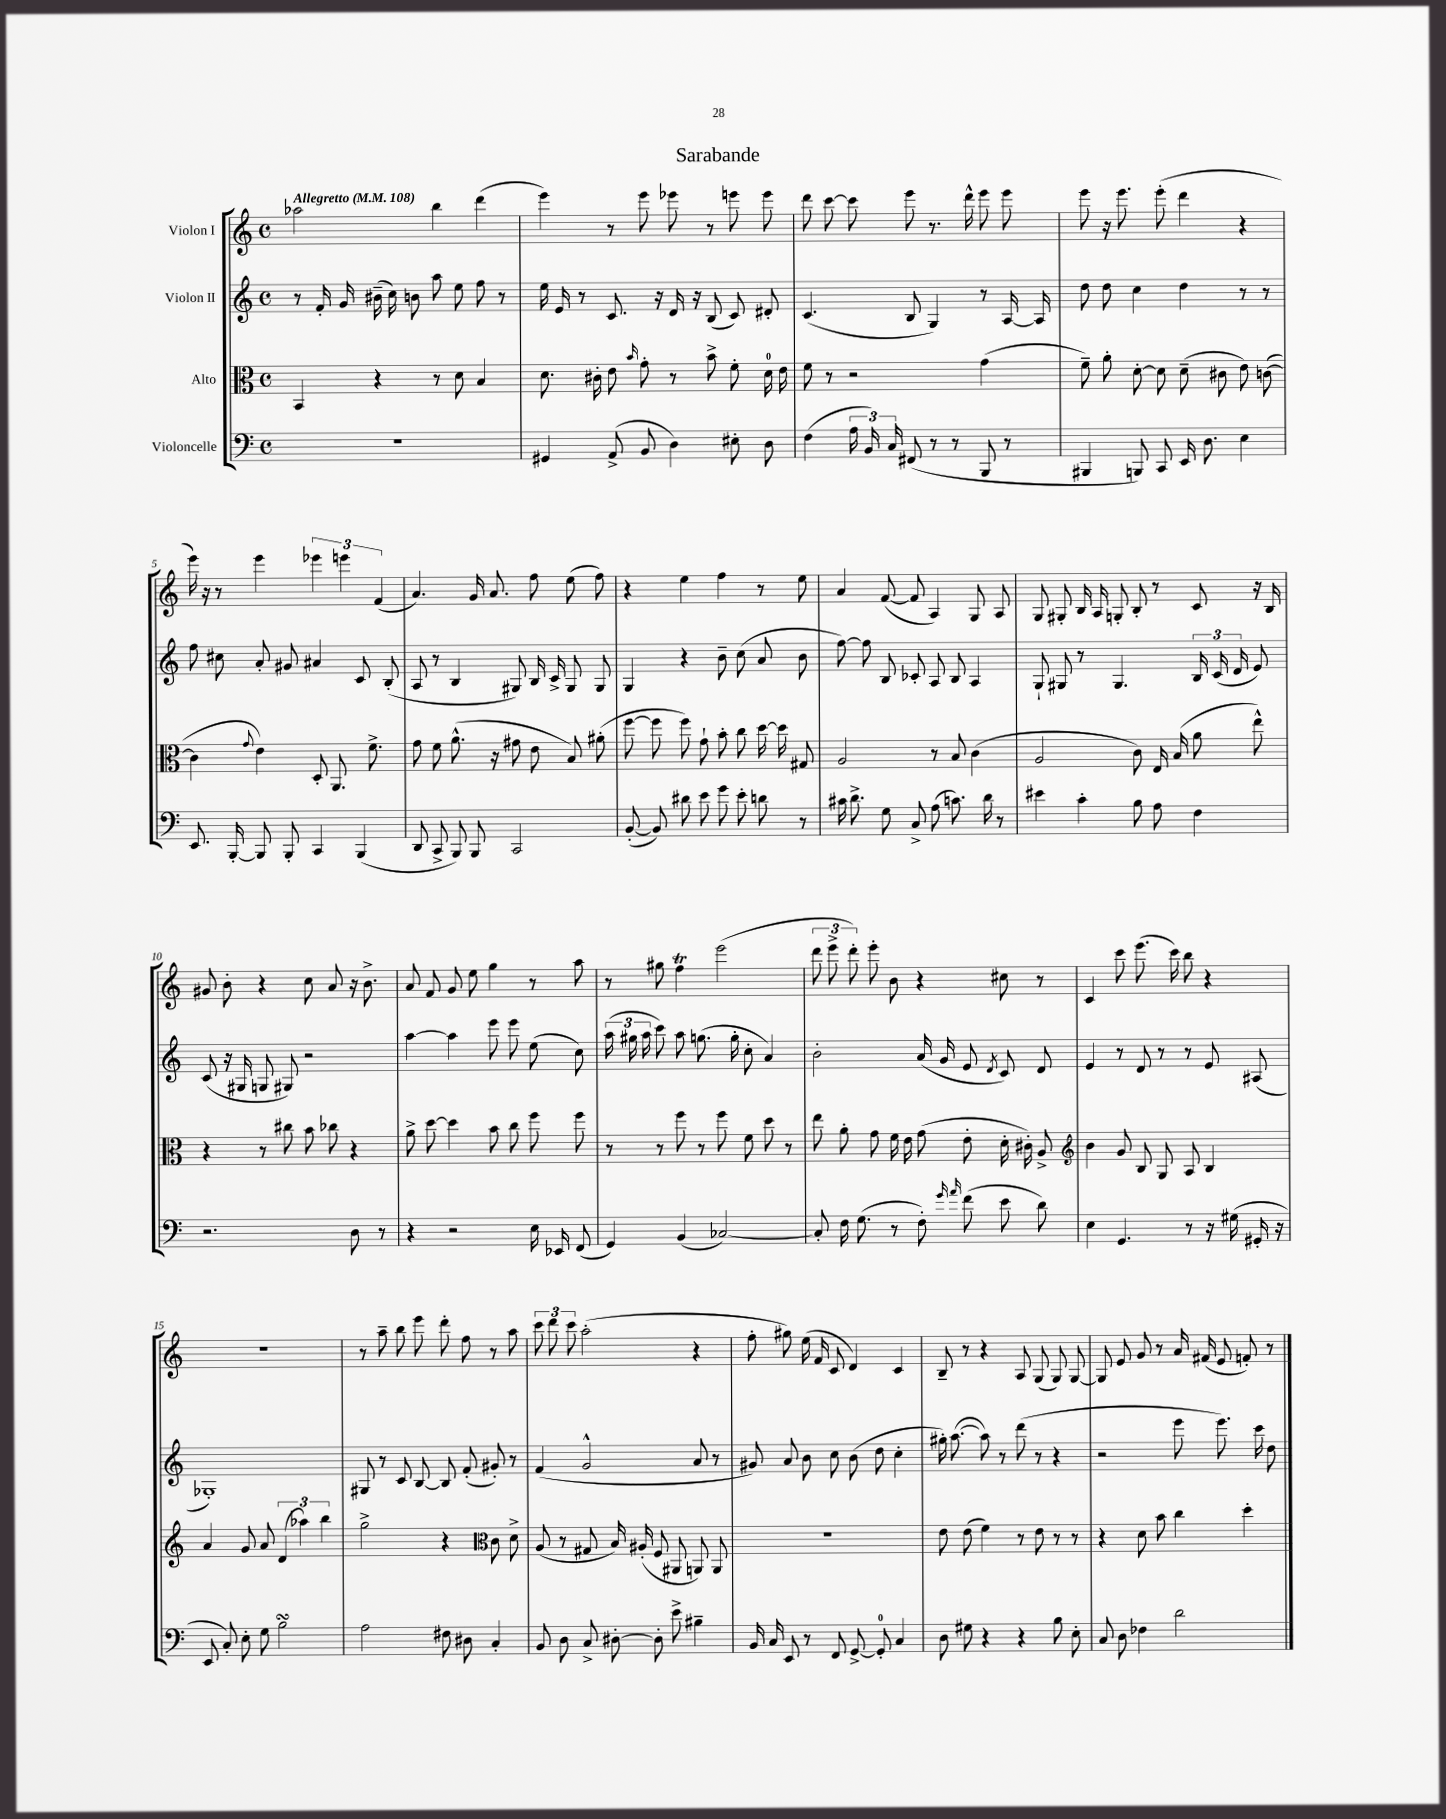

**kern	**kern	**kern	**kern
*part4	*part3	*part2	*part1
*staff4	*staff3	*staff2	*staff1
*I"Violoncelle	*I"Alto	*I"Violon II	*I"Violon I
*clefF4	*clefC3	*clefG2	*clefG2
*k[]	*k[]	*k[]	*k[]
*M4/4	*M4/4	*M4/4	*M4/4
*met(c)	*met(c)	*met(c)	*met(c)
*MM108	*MM108	*MM108	*MM108
=1	=1	=1	=1
!	!	!	!LO:TX:a:B:t=Allegretto
1r	4BB/	8r	2aa-X\
.	.	16f'/	.
.	.	16g/	.
.	4r	(16b#X~\	.
.	.	16cc\)	.
.	.	8bn\	.
.	8r	8aa\	4bb\
.	8d\	8ee\	.
.	4B/	8ff\	(4ddd\
.	.	8r	.
=2	=2	=2	=2
4GG#X/	8.d\	16ee\	4eee\)
.	.	16e/	.
.	.	8r	.
.	16c#X'\	.	.
(8AA^/	8e\	8.c/	8r
.	16qqb/	.	.
8BB/	8g'\	.	8eee\
.	.	16r	.
4D\)	8r	16d/	8eee-X\
.	.	16r	.
.	8b^\	(8B/	8r
8E#X'\	8f'\	8c/)	8eeen\
8D\	16d\	8d#X'/	8eee\
.	16e\	.	.
=3	=3	=3	=3
(4F\	8f\	(4.c/	8ddd\
.	8r	.	[8ccc\
24A\	2r	.	8ccc\]
24BB/)	.	.	.
24C/	.	.	.
(8FF#X/	.	8B/	8eee\
8r	.	4G/)	8.r
8r	.	.	.
.	.	.	16ddd^^\
8BBB/	(4g\	8r	8eee\
8r	.	[16A/	8eee\
.	.	16A/]	.
=4	=4	=4	=4
4BBB#X/	8f~\)	8dd\	8eee\
.	8a'\	8dd\	16r
.	.	.	8.eee\
8BBBn/)	[8d'\	4cc\	.
8CC/	8d\]	.	(8eee'\
16EE/	(8d~\	4dd\	4ddd\
8.D\	.	.	.
.	8c#X\	.	.
4E\	8e\)	8r	4r
.	([8cn\	8r	.
!!LO:LB:g=z
=5	=5	=5	=5
8.EE/	4c\]	8ff\	16eee\)
.	.	.	16r
.	.	8cc#X\	8r
[16BBB'/	.	.	.
.	8qqg/	.	.
8BBB/]	4e\)	8a'/	4eee\
8BBB'/	.	8g#X/	.
4CC/	8D'/	4a#X/	6eee-X\
.	8.AA/	.	.
.	.	.	6eeen\
(4BBB/	.	8c/	.
.	8.f^\	.	.
.	.	.	(6f/
.	.	(8B'/	.
=6	=6	=6	=6
8DD/	8g\	8A/	4.a/)
8CC^/	8f\	8r	.
8BBB/)	(8.a^^\	4B/	.
8BBB/	.	.	16g/
.	16r	.	8.a/
2CC/	8g#X\	8G#X/)	.
.	8e\	16B/	8ff\
.	.	16c^/	.
.	8B/)	8G#/	(8ee\
.	(8a#X'\	8G#/	8ff\)
=7	=7	=7	=7
([8BB'/	[8ff\	4G/	4r
8BB/])	8ff\]	.	.
8d#X\	8ff\)	4r	4ee\
8e\	8g`\	.	.
8g\	8b'\	8b~\	4ff\
8e'\	8cc\	(8cc\	.
8dn\	[16dd\	8a/	8r
.	16dd\]	.	.
8r	8G#X/	8b\	8ee\
=8	=8	=8	=8
16c#X\	2A/	[8ff\)	4a/
8.d^\	.	.	.
.	.	8ff\]	.
8G\	.	8B/	([8f/
8C^/	.	8c-X'/	8f/]
(8A\	8r	8A/	4A/)
8.cn\)	8B/	8B/	.
.	(4c\	4A/	8G/
16d\	.	.	.
8r	.	.	8A/
=9	=9	=9	=9
4e#X\	2A/	8G`/	8G/
.	.	8G#X/	8G#X'/
4c'\	.	8r	16B/
.	.	.	16A/
.	.	4.G#/	8Gn'/
8B\	8c\)	.	8B'/
8A\	16E/	.	8r
.	(16B/	.	.
4F\	8a\	24B/	8c/
.	.	(24c/	.
.	.	24d/	.
.	8ee^^\)	8e/)	16r
.	.	.	16B/
!!LO:LB:g=z
=10	=10	=10	=10
2.r	4r	(8c/	8g#X/
.	.	16r	8b'\
.	.	16G#X/	.
.	8r	8Gn/	4r
.	8cc#X\	8G#X/)	.
.	8b\	2r	8cc\
.	8cc-X\	.	8a/
8D\	4r	.	16r
.	.	.	8.b^\
8r	.	.	.
=11	=11	=11	=11
4r	8a^\	[4aa\	8a/
.	[8dd\	.	8f/
2r	4dd\]	4aa\]	8g/
.	.	.	8ee\
.	8b\	8eee\	4gg\
.	8cc\	8eee\	.
16E\	8ff\	(8ee\	8r
16EE-X/	.	.	.
(8FF/	8ff\	8cc\)	8aa\
=12	=12	=12	=12
4GG/)	8r	(24aa\	8r
.	.	24gg#X\	.
.	.	24aa\	.
.	8r	8ccc\)	8gg#X\
(4BB/	8ff\	8aa\	4ffT\
.	8r	(8.ggn\	.
[2C-X/)	8ff\	.	(2eee\
.	.	16gg'\	.
.	8f\	8cc'\	.
.	8dd\	4a/)	.
.	8r	.	.
=13	=13	=13	=13
8C-'/]	8ee\	2b'\	12ddd\
.	.	.	12eee^\
16F\	8a'\	.	.
.	.	.	12ddd'\)
(8.G\	.	.	.
.	8g\	.	8eee'\
8r	16f\	.	8b\
.	16e\	.	.
8F'\)	(8g\	(16a/	4r
.	.	16g/	.
16qqg/	.	.	.
16qqa/	.	.	.
(8f\	8e'\	8e/	.
.	.	8qd/	.
8e\	16d'\	8c/)	8cc#X\
.	16c#X'\)	.	.
8d\)	8A^/	8d/	8r
=14	=14	=14	=14
*	*clefG2	*	*
4E\	4b\	4e/	4c/
4.GG/	8g/	8r	8ccc\
.	8B/	8d/	(8.eee\
.	8G/	8r	.
.	.	.	16ccc\)
8r	8A/	8r	8bb\
16r	4B/	8e/	4r
(16G#X\	.	.	.
16GG#X'/	.	(8A#X/	.
16r	.	.	.
!!LO:LB:g=z
=15	=15	=15	=15
8EE/	4a/	1G-X')	1r
8C'/)	.	.	.
8E'\	8g/	.	.
8G\	8a/	.	.
2BsSsS\	(6d/	.	.
.	6aa-X\)	.	.
.	6bb\	.	.
=16	=16	=16	=16
2A\	2gg^\	8G#X/	8r
.	.	8r	8aa~\
.	.	8c/	8bb\
.	.	[8B/	8eee\
8F#X\	4r	8B/]	8ddd'\
8D#X\	.	(8f'/	8ff\
*	*clefC3	*	*
4C'/	8c\	8g#X'/)	8r
.	8d^\	8r	8aa\
=17	=17	=17	=17
8BB/	(8A/	(4f/	12ccc\
.	.	.	12ddd\
8D\	8r	.	.
.	.	.	12ccc\
8C^/	8G#X/	2g^^/	(2aa'\
[8D#X'\	16B/)	.	.
.	(16A#X'/	.	.
8D#'\]	8F/	.	.
8e^\	8AA#X/	.	.
4B#X~\	8AAn/)	8a/	4r
.	8AA/	8r	.
=18	=18	=18	=18
16BB/	1r	8g#X/)	8ff'\
16C/	.	.	.
8EE/	.	8a/	8gg#X\)
8r	.	8b\	(16ee\
.	.	.	16f/
8FF/	.	8cc\	8c/
[8GG^/	.	(8b\	4d/)
8GG'/]	.	8dd\	.
4C/	.	4cc'\	4c/
=19	=19	=19	=19
8D\	8e\	16gg#X'\)	8B~/
.	.	([8.aa\	.
8G#X\	(8e\	.	8r
4r	4f\)	8aa\])	4r
.	.	8r	.
4r	8r	(8ddd\	8A/
.	8e\	8r	(8G/
8B\	8r	4r	8G/)
8E'\	8r	.	[8G/
=20	=20	=20	=20
8C/	4r	2r	8G/]
8D\	.	.	8e/
4F-X\	8d\	.	8g/
.	8b\	.	8r
2d\	4cc\	8eee\	16a/
.	.	.	(16f#X/
.	.	8.eee\)	8e/
.	4dd'\	.	8fn'/)
.	.	16ccc\	.
.	.	8dd\	8r
==	==	==	==
*-	*-	*-	*-
